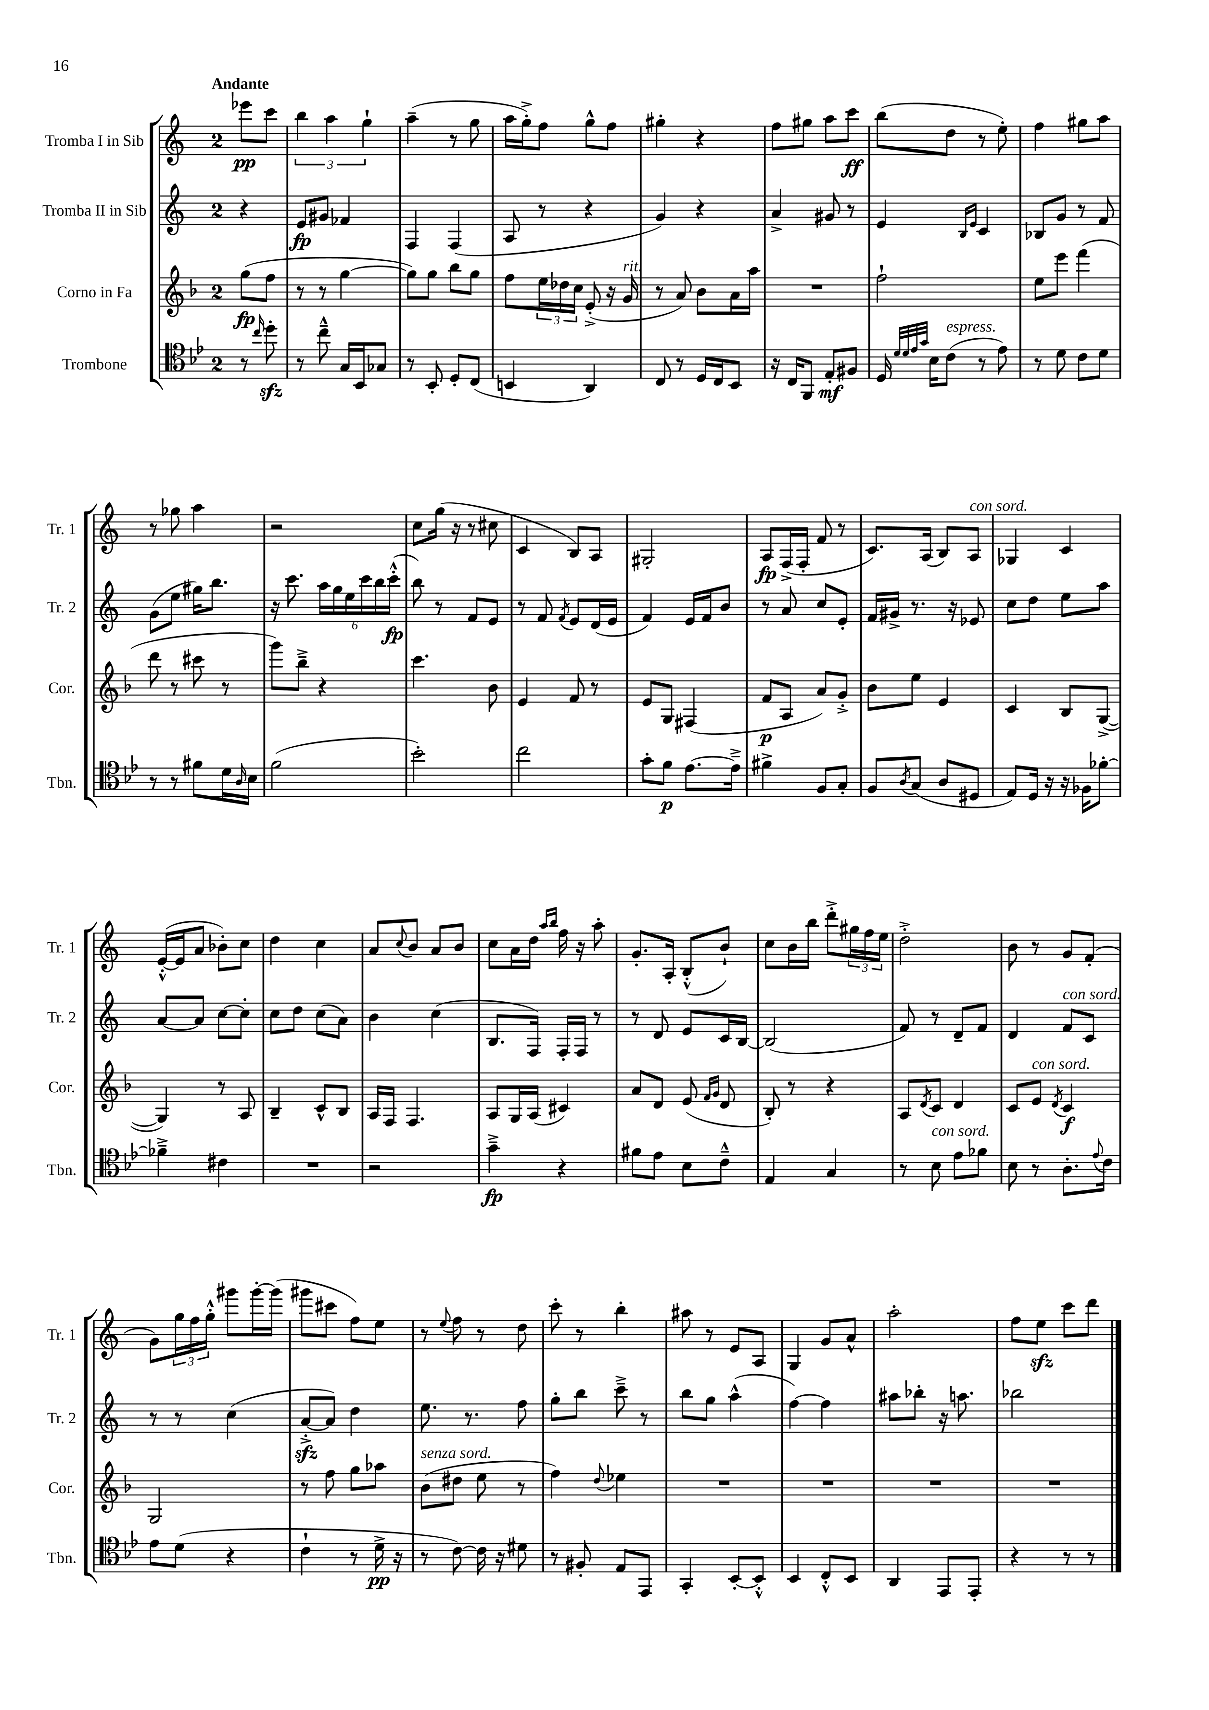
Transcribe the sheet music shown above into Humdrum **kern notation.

**kern	**kern	**kern	**kern
*staff4	*staff3	*staff2	*staff1
*clefC4	*clefG2	*clefG2	*clefG2
*k[b-e-]	*k[b-]	*k[]	*k[]
*M2/4	*M2/4	*M2/4	*M2/4
8r	(8gg	4r	8eee-
16qqcc	.	.	.
8dd'	8ff	.	8ccc
=	=	=	=
8r	8r	8e	6bb
8cc~^^	8r	8g#	.
.	.	.	6aa
16G	[4gg	4f-	.
16BB-	.	.	.
.	.	.	6gg`
8G-	.	.	.
=	=	=	=
8r	8gg])	4F	(4aa~
8BB-'	8gg	.	.
8D'	8bb-	(4F	8r
(8C	8gg	.	8gg
=	=	=	=
4BB	8ff	8A	16aa
.	.	.	16gg'^)
.	24ee	8r	8ff
.	24dd-	.	.
.	24cc	.	.
4AA)	(8e'^	4r	8gg^^
.	16r	.	8ff
.	16g	.	.
=	=	=	=
8C	8r	4g)	4gg#'
8r	8a)	.	.
16D	8b-	4r	4r
16C	.	.	.
8BB-	16a	.	.
.	16aa	.	.
=	=	=	=
16r	2r	4a^	8ff
16C	.	.	.
8FF	.	.	8gg#
8E-'	.	8g#	8aa
8F#	.	8r	8ccc
=	=	=	=
16D	2ff`	4e	(8bb
32qqd	.	.	.
32qqd	.	.	.
32qqe-	.	.	.
32qqg	.	.	.
16B-	.	.	.
(8c	.	.	8dd
.	.	16qqB	.
.	.	16qqe	.
8r	.	4c	8r
8e-)	.	.	8ee')
=	=	=	=
8r	8ee	8B-	4ff
8d	8eee	8g	.
8c	(4fff	8r	8gg#
8d	.	8f	8aa
=	=	=	=
8r	8ddd	(8g	8r
8r	8r	8ee	8gg-
8f#	8ccc#	16gg#)	4aa
.	.	8.bb	.
16d	8r	.	.
16qqA	.	.	.
16B-	.	.	.
=	=	=	=
(2f	8ggg)	16r	2r
.	.	8.ccc	.
.	8bb-~^	.	.
.	4r	24aa	.
.	.	24gg	.
.	.	24ee	.
.	.	24ccc	.
.	.	24bb	.
.	.	(24ccc'^^	.
=	=	=	=
2b-')	4.ccc	8bb)	8cc
.	.	8r	(16gg
.	.	.	16r
.	.	8f	8r
.	8b-	8e	8cc#
=	=	=	=
2cc	4e	8r	4c
.	.	8f	.
.	.	8qf	.
.	8f	8e	8B)
.	8r	(16d	8A
.	.	16e	.
=	=	=	=
8g'	8e	4f)	2G#'
8f	8G	.	.
[8.e-	(4F#	16e	.
.	.	16f	.
.	.	8b	.
16e-~^]	.	.	.
=	=	=	=
4f#^	8f	8r	8A
.	8A	8a	(16F^
.	.	.	16F'
8F	8a)	8cc	8f
8G'	8g'^	8e'	8r
=	=	=	=
8F	8b-	16f	8.c)
.	.	16g#^	.
8qA	.	.	.
(8G	8ee	8.r	.
.	.	.	(16A
8A	4e	.	8B)
.	.	16r	.
8D#	.	8e-	8A
=	=	=	=
8E-)	4c	8cc	4G-
16D	.	8dd	.
16r	.	.	.
16r	8B-	8ee	4c
16F-	.	.	.
[8f-'	([8G^	8aa	.
=	=	=	=
4f-~^]	4G])	[8a	([16e'^^
.	.	.	16e]
.	.	8a]	8a
4c#	8r	[8cc	8b-')
.	8A	8cc']	8cc
=	=	=	=
2r	4B-~	8cc	4dd
.	.	8dd	.
.	8c^^	(8cc	4cc
.	8B-	8a)	.
=	=	=	=
2r	16A	4b	8a
.	16F	.	.
.	.	.	8qqcc
.	4.F	.	8b
.	.	(4cc	8a
.	.	.	8b
=	=	=	=
4g~^	8A	8.B	8cc
.	16G	.	16a
.	(16A	16F)	16dd
.	.	.	16qqaa
.	.	.	16qqbb
4r	4c#)	16F'	16ff
.	.	16F	16r
.	.	8r	8aa'
=	=	=	=
8f#	8a	8r	8.g'
8e-	8d	8d	.
.	.	.	16A'
8B-	(8e	8e	(8B'^^
.	16qqf	.	.
.	16qqg	.	.
8c~^^	8d	16c	8b`)
.	.	[16B	.
=	=	=	=
4E-	8B-')	(2B]	8cc
.	8r	.	16b
.	.	.	16bb
4G	4r	.	8ddd'^
.	.	.	24gg#
.	.	.	24ff
.	.	.	24ee
=	=	=	=
8r	8A	8f)	2dd'^
.	8qd	.	.
8B-	8c	8r	.
8e-	4d	8d~	.
8f-	.	8f	.
=	=	=	=
8B-	8c	4d	8b
8r	8e	.	8r
.	8qd	.	.
8.A'	4c	8f	8g
.	.	8c	(8f'
8qqe-	.	.	.
16c	.	.	.
=	=	=	=
8e-	2G	8r	8g)
(8d	.	8r	24gg
.	.	.	24ff
.	.	.	24gg'^^
4r	.	(4cc	8ggg#
.	.	.	[16ggg#'
.	.	.	(16ggg#]
=	=	=	=
4c`	8r	[8a'^	8ggg#
.	8ff	8a])	8ccc#
8r	8gg	4dd	8ff)
16d^	8aa-	.	8ee
16r	.	.	.
=	=	=	=
8r	(8b-	8.ee	8r
.	.	.	8qqee
[8c)	8dd#	.	8ff
.	.	8.r	.
16c]	8ee	.	8r
16r	.	.	.
8d#	8r	8ff	8dd
=	=	=	=
8r	4ff)	8gg'	8ccc'
8F#'	.	8bb	8r
.	8qqdd	.	.
8E-	4ee-	8ccc~^	4bb'
8EE-	.	8r	.
=	=	=	=
4GG'	2r	8bb	8aa#
.	.	8gg	8r
[8BB-'	.	(4aa^^	8e
8BB-'^^]	.	.	8A
=	=	=	=
4BB-	2r	[4ff)	4G
8C'^^	.	4ff]	8g
8BB-	.	.	8a^^
=	=	=	=
4AA	2r	8aa#	2aa'
.	.	8bb-'	.
8EE-	.	16r	.
.	.	8.aa	.
8EE-'	.	.	.
=	=	=	=
4r	2r	2bb-	8ff
.	.	.	8ee
8r	.	.	8ccc
8r	.	.	8ddd
==	==	==	==
*-	*-	*-	*-
